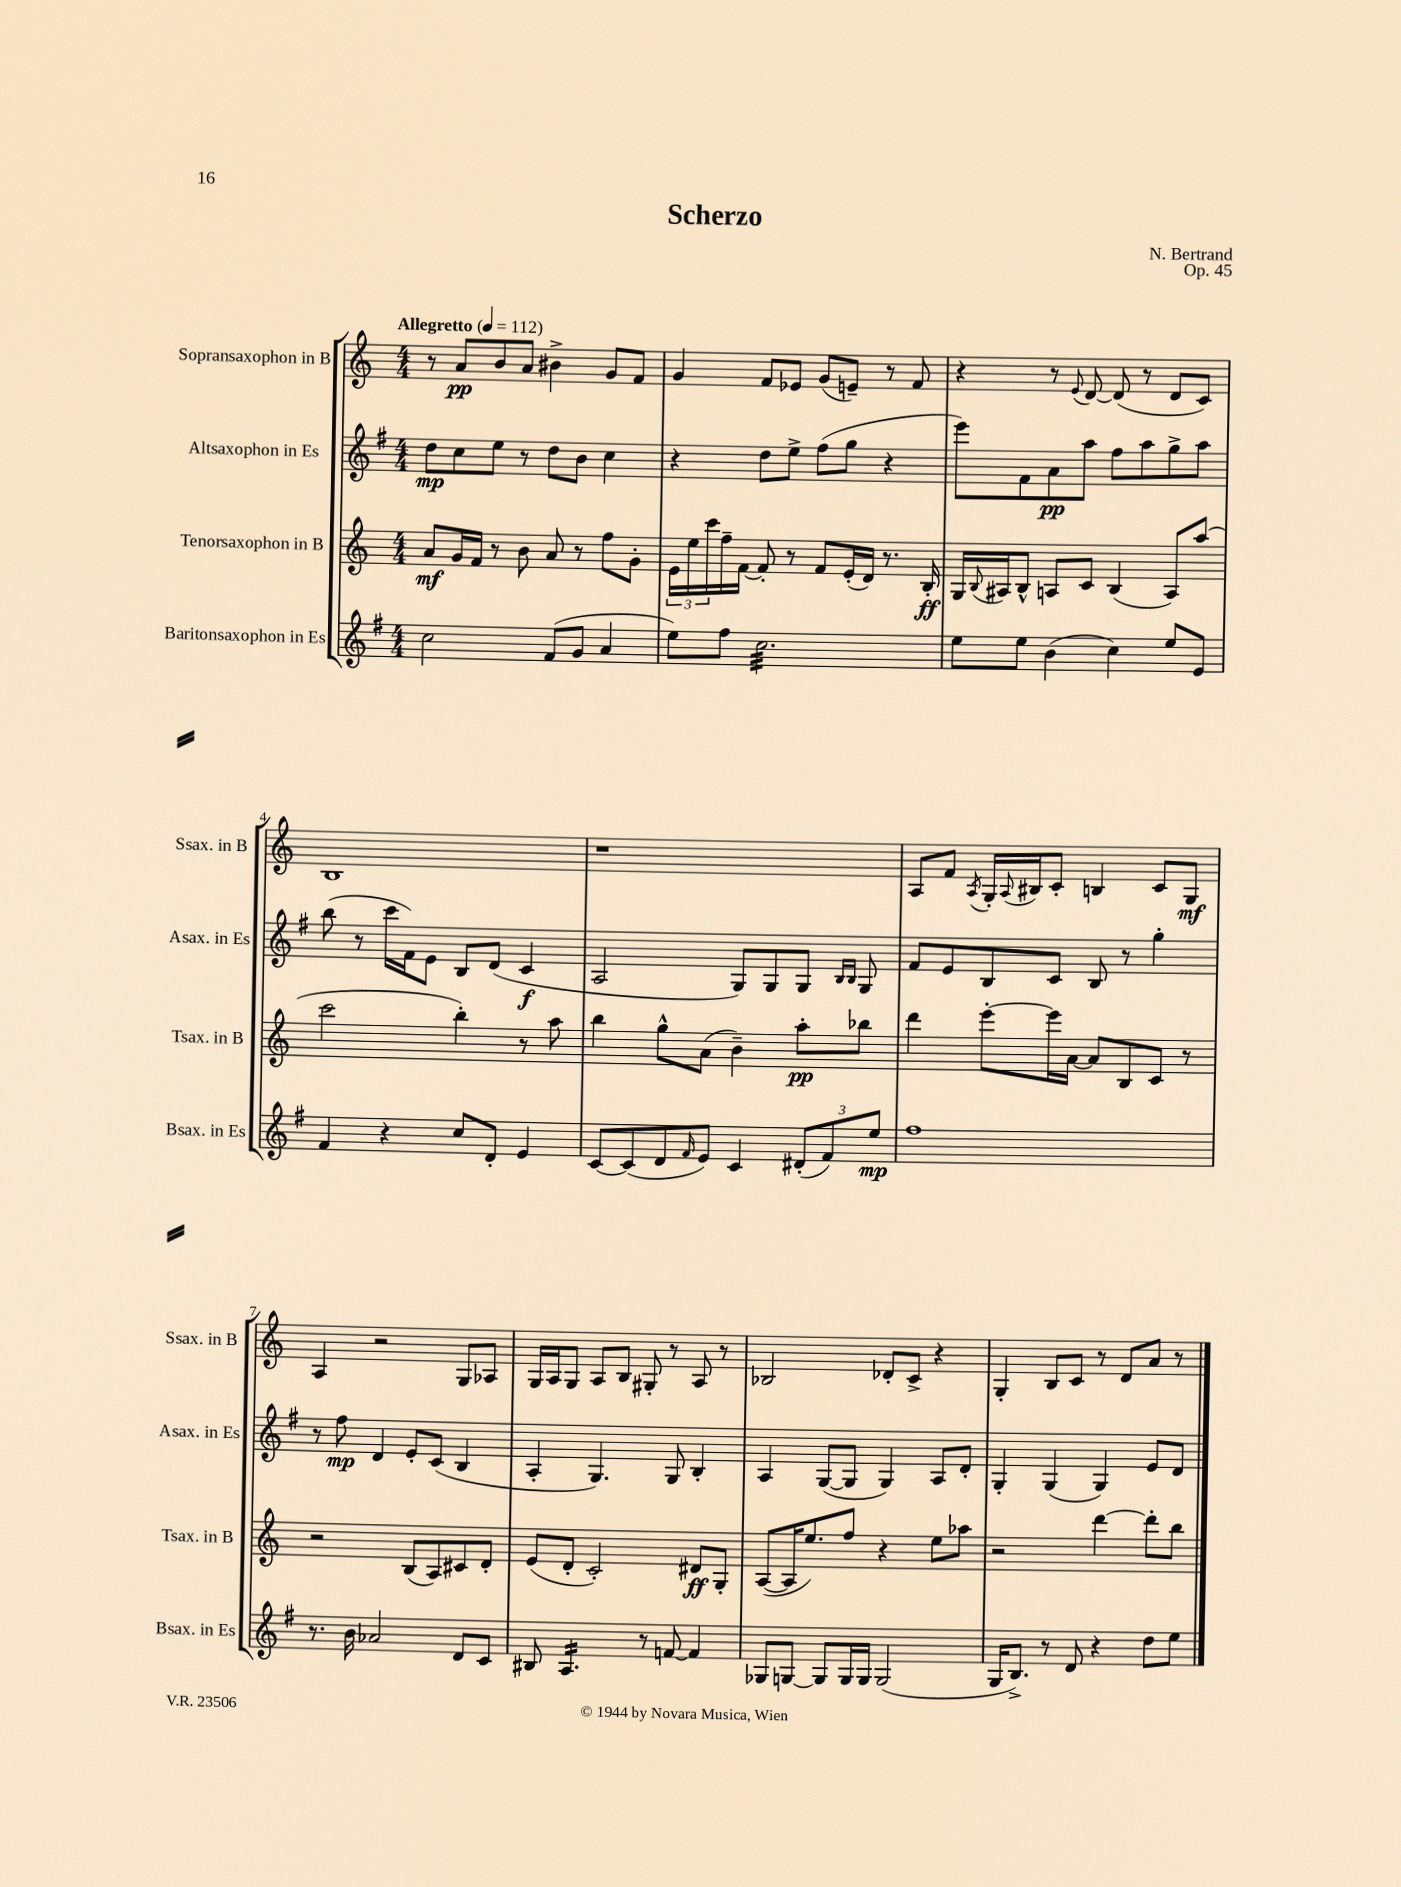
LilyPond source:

\header { title = "Scherzo" composer = "N. Bertrand" opus = "Op. 45" }
<<
\new StaffGroup <<
\new Staff = "s0" \with { instrumentName = "Sopransaxophon in B" shortInstrumentName = "Ssax. in B" } {
    \clef treble \key c \major \numericTimeSignature \time 4/4 \tempo "Allegretto" 4 = 112
    r8 a'8\pp b'8 a'8 bis'4-> g'8 f'8 |
    g'4 f'8 ees'8 g'8( e'8--) r8 f'8 |
    r4 r8 \appoggiatura { e'8 } d'8~ d'8( r8 d'8 c'8) |
    b1 |
    r1 |
    a8 f'8 \acciaccatura { a8 } g16-. \appoggiatura { a8 } bis16 c'8-. b4 c'8 g8\mf |
    a4 r2 g8 aes8 |
    g16 a16 g8 a8 b8 gis8-. r8 a8 r8 |
    bes2 des'8-. c'8-> r4 |
    g4-. b8 c'8 r8 d'8 a'8 r8 \bar "|." |
}
\new Staff = "s1" \with { instrumentName = "Altsaxophon in Es" shortInstrumentName = "Asax. in Es" } {
    \clef treble \key g \major \numericTimeSignature \time 4/4
    d''8\mp c''8 e''8 r8 d''8 b'8 c''4 |
    r4 d''8 e''8-> fis''8( g''8 r4 |
    e'''8) fis'8 a'8\pp a''8 fis''8 a''8 g''8-> a''8 |
    b''8( r8 c'''16 fis'16) e'8 b8 d'8( c'4\f |
    a2 g8) g8 g8 \grace { b16 b16 } g8 |
    fis'8 e'8 b8 c'8 b8 r8 g''4-. |
    r8 fis''8\mp d'4 e'8-. c'8( b4 |
    a4-. g4.) g8 b4-. |
    a4 g8~( g8 g4) a8 d'8-. |
    g4-. g4( g4) e'8 d'8 \bar "|." |
}
\new Staff = "s2" \with { instrumentName = "Tenorsaxophon in B" shortInstrumentName = "Tsax. in B" } {
    \clef treble \key c \major \numericTimeSignature \time 4/4
    a'8\mf g'16 f'16 r8 b'8 a'8 r8 f''8 g'8-. |
    \tuplet 3/2 { e'16 e''16 c'''16 } f''16-- f'16~ f'8-. r8 f'8 e'16-.( d'16) r8. b16-.\ff |
    g16 \appoggiatura { b8 } ais16 b8-^ a8 c'8 b4( a8) a''8( |
    c'''2 b''4-.) r8 a''8 |
    b''4 g''8-^ a'8( b'4--) a''8-.\pp bes''8 |
    d'''4 e'''8~-. e'''16 a'16~ a'8 b8 c'8 r8 |
    r2 b8( a8) cis'8 d'8-. |
    e'8( d'8-. c'2-.) dis'8\ff g8-. |
    a8~( a16 e''8.) f''8 r4 e''8 aes''8 |
    r2 d'''4~ d'''8-. b''8 \bar "|." |
}
\new Staff = "s3" \with { instrumentName = "Baritonsaxophon in Es" shortInstrumentName = "Bsax. in Es" } {
    \clef treble \key g \major \numericTimeSignature \time 4/4
    c''2 fis'8( g'8 a'4 |
    e''8) fis''8 c''2.:32 |
    e''8 e''8 b'4( c''4) e''8 e'8 |
    fis'4 r4 c''8 d'8-. e'4 |
    c'8~ c'8( d'8 \grace { fis'16 } e'8) c'4 \tuplet 3/2 { dis'8-.( fis'8) e''8\mp } |
    fis''1 |
    r8. b'16 aes'2 d'8 c'8 |
    bis8 a4.:16 r8 f'8~ f'4 |
    ges8 g8~ g8 g16 g16 g2( |
    g16 b8.->) r8 d'8 r4 d''8 e''8 \bar "|." |
}
>>
>>
